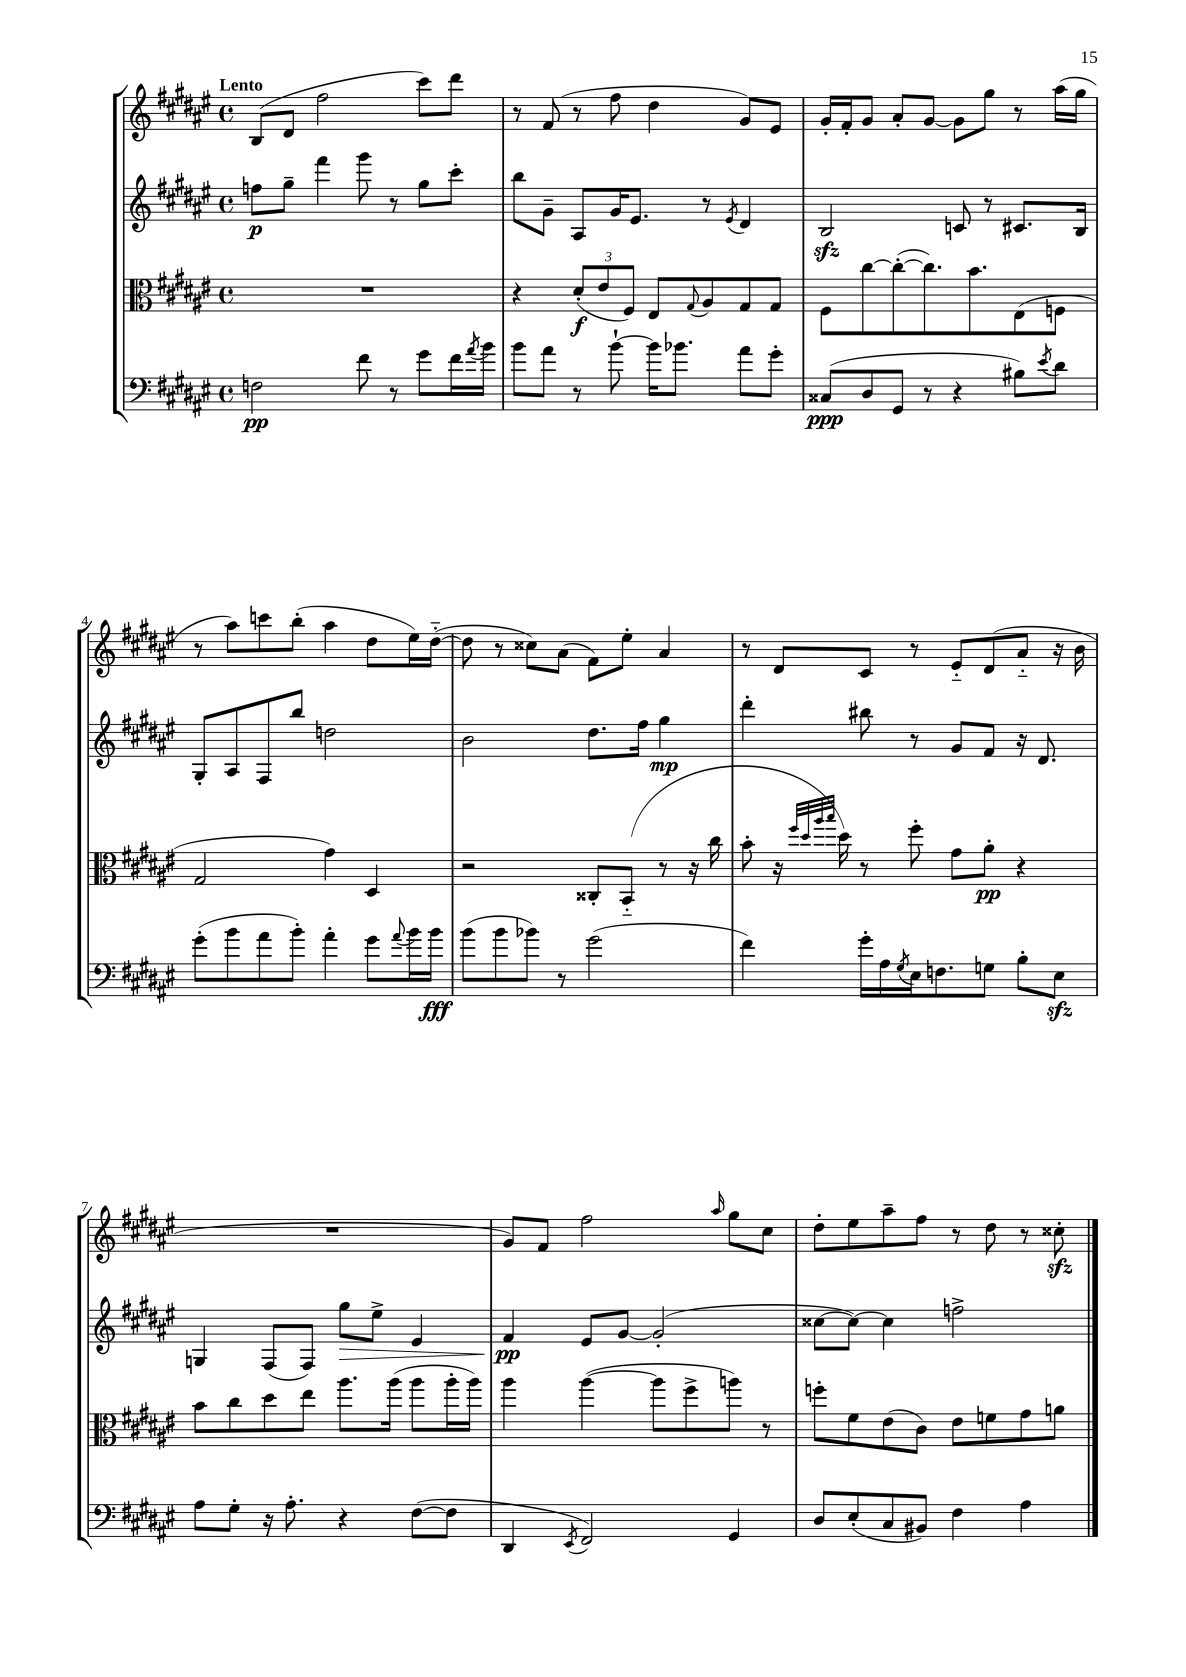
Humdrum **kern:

**kern	**kern	**kern	**kern
*staff4	*staff3	*staff2	*staff1
*clefF4	*clefC3	*clefG2	*clefG2
*k[f#c#g#d#a#e#]	*k[f#c#g#d#a#e#]	*k[f#c#g#d#a#e#]	*k[f#c#g#d#a#e#]
*M4/4	*M4/4	*M4/4	*M4/4
*met(c)	*met(c)	*met(c)	*met(c)
2F\	1r	8ff\L	(8B/L
.	.	8gg#~\J	8d#/J
.	.	4fff#\	2ff#\
8f#\	.	8ggg#\	.
8r	.	8r	.
8g#\L	.	8gg#\L	8ccc#\L)
16f#\L	.	8ccc#'\J	8ddd#\J
8qa#/	.	.	.
16b\JJ	.	.	.
=	=	=	=
8b\L	4r	8bb\L	8r
8a#\J	.	8g#~\J	(8f#/
8r	(12d#'/L	8A#/L	8r
.	12e#/	.	.
[8b`\	.	16g#/K	8ff#\
.	12F#/J)	.	.
.	.	8.e#/J	.
16b\]LK	8E#/L	.	4dd#\
8.b-\J	.	.	.
.	8qqG#/	.	.
.	8A#/	8r	.
.	.	8qe#/	.
8a#\L	8G#/	4d#/	8g#/L)
8g#'\J	8G#/J	.	8e#/J
=	=	=	=
(8C##/L	8F#\L	2B/	16g#'/LL
.	.	.	16f#'/J
8D#/	[8cc#\	.	8g#/J
8GG#/J	(8cc#'\_	.	8a#'/L
8r	8.cc#\])	.	[8g#/J
4r	.	8c/	8g#\]L
.	8.b\	.	.
.	.	8r	8gg#\J
8B#\L)	(8E#\	8.c#/L	8r
8qe#/	.	.	.
8d#\J	8F\J	.	(16aa#\LL
.	.	16B/Jk	16gg#\JJ
=	=	=	=
(8g#'\L	2G#/	8G#'/L	8r
8b\	.	8A#/	8aa#\L)
8a#\	.	8F#/	8ccc\
8b'\J)	.	8bb/J	(8bb'\J
4a#'\	4g#\)	2dd\	4aa#\
8g#\L	4D#/	.	8dd#\L
8qqa#/	.	.	.
16b\L	.	.	16ee#\L)
16b\JJ	.	.	([16dd#'~\JJ
=	=	=	=
(8b\L	2r	2b\	8dd#\]
8b\	.	.	8r
8b-\J)	.	.	8cc##\L)
8r	.	.	(8a#\J
(2g#\	8C##'/L	8.dd#\L	8f#\L)
.	(8BB'~/J	.	8ee#'\J
.	.	16ff#\Jk	.
.	8r	4gg#\	4a#/
.	16r	.	.
.	16cc#\	.	.
=	=	=	=
4f#\)	8b'\	4ddd#'\	8r
.	16r	.	8d#/L
.	32qqff#/LLL	.	.
.	32qqdd#/	.	.
.	32qqaa#/	.	.
.	32qqbb/JJJ	.	.
.	16dd#\)	.	.
16g#'\LL	8r	8bb#\	8c#/J
16A#\	.	.	.
8qG#/	.	.	.
16E#\J	8ff#'\	8r	8r
8.F\	.	.	.
.	8g#\L	8g#/L	8e#'~/L
8G\J	8a#'\J	8f#/J	(8d#/
8B'\L	4r	16r	8a#'~/J
.	.	8.d#/	.
8E#\J	.	.	16r
.	.	.	16b\
=	=	=	=
8A#\L	8b\L	4G/	1r
8G#'\J	8cc#\	.	.
16r	8dd#\	(8F#/L	.
8.A#'\	.	.	.
.	8ee#\J	8F#/J)	.
4r	8.aa#\L	8gg#\L	.
.	.	8ee#^\J	.
.	(16aa#\Jk	.	.
([8F#\L	8aa#\L	4e#/	.
8F#\]J	16aa#'\L	.	.
.	16aa#\JJ)	.	.
=	=	=	=
4DD#/	4aa#\	4f#/	8g#/L)
.	.	.	8f#/J
8qEE#/	.	.	.
2FF#/)	([4aa#\	8e#/L	2ff#\
.	.	[8g#/J	.
.	8aa#\]L	(2g#'/]	.
.	8ff#^\	.	.
.	.	.	16qqaa#/
4GG#/	8aa\J)	.	8gg#\L
.	8r	.	8cc#\J
=	=	=	=
8D#/L	8ff'\L	[8cc##\L	8dd#'\L
(8E#'/	8f#\	8cc##\_J)	8ee#\
8C#/	(8e#\	4cc##\]	8aa#~\
8BB#/J)	8c#\J)	.	8ff#\J
4F#\	8e#\L	2ff^\	8r
.	8f\	.	8dd#\
4A#\	8g#\	.	8r
.	8a\J	.	8cc##'\
==	==	==	==
*-	*-	*-	*-
